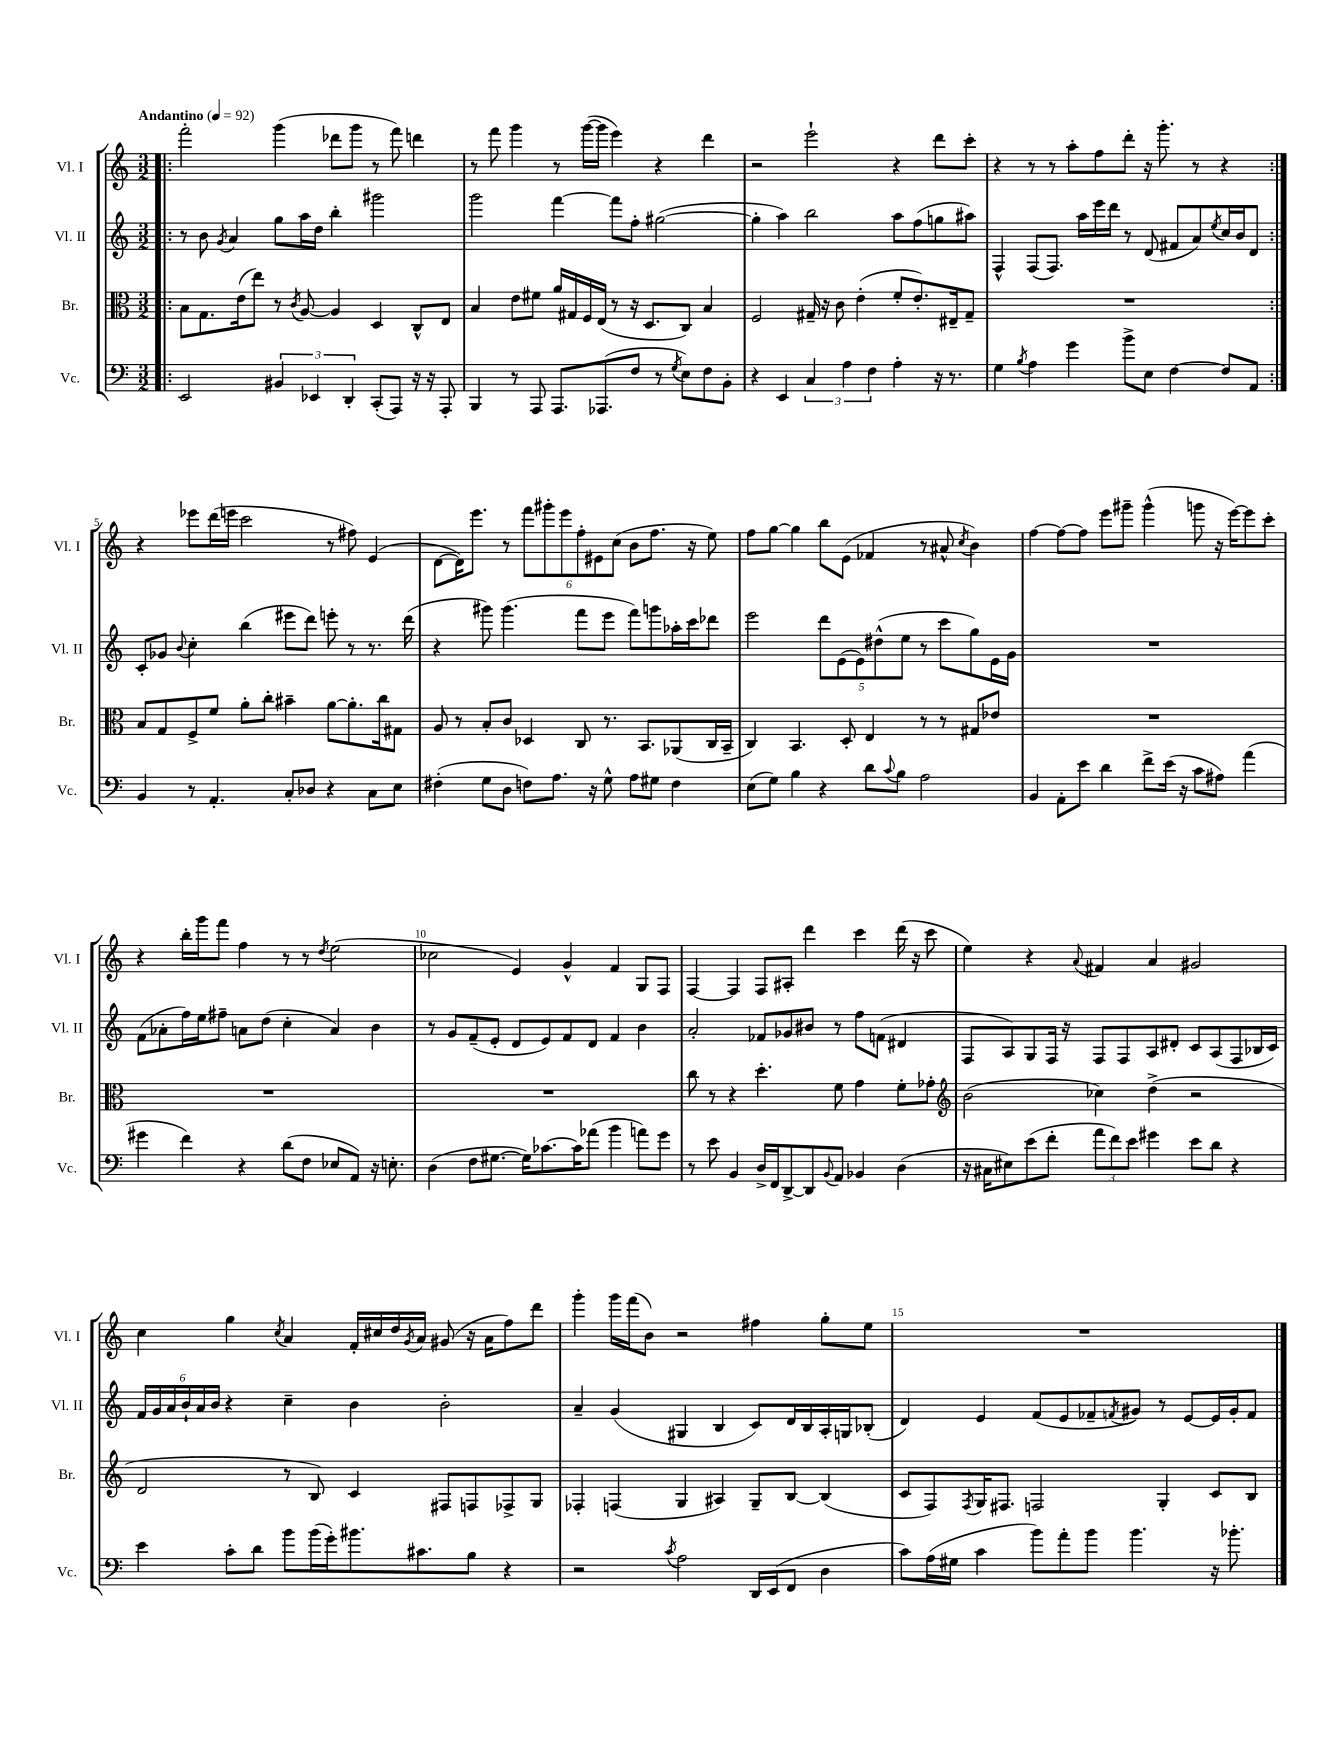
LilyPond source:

<<
\new StaffGroup <<
\new Staff = "s0" \with { instrumentName = "Vl. I" shortInstrumentName = "Vl. I" } {
    \clef treble \key c \major \numericTimeSignature \time 3/2 \tempo "Andantino" 4 = 92
    \repeat volta 2 { \bar ".|:" f'''2-. g'''4( des'''8 g'''8 r8 f'''8) d'''4 |
    r8 f'''8 g'''4 r8 g'''16~( g'''16 e'''4) r4 d'''4 |
    r2 e'''2-! r4 d'''8 c'''8-. |
    r4 r8 r8 a''8-. f''8 d'''8-. r16 g'''8.-. r8 r4 | }
    r4 ees'''8 d'''16( e'''16 c'''2 r8 fis''8) e'4( |
    d'8~ d'16) e'''8. r8 \tuplet 6/4 { f'''8 gis'''8-. e'''8 f''8-. eis'8 c''8( } b'8 f''8. r16 e''8) |
    f''8 g''8~ g''4 b''8 e'8( fes'4 r8 ais'8-^ \acciaccatura { c''8 } b'4) |
    f''4~ f''8~ f''8 e'''8 gis'''8-- gis'''4-^( g'''8 r16 e'''16~) e'''8 c'''8-. |
    r4 b''16-. g'''16 f'''8 f''4 r8 r8 \acciaccatura { d''8 } e''2( |
    ces''2 e'4) g'4-^ f'4 g8 f8 |
    f4~ f4 f8 ais8-. d'''4 c'''4 d'''16( r16 c'''8 |
    e''4) r4 \appoggiatura { a'8 } fis'4 a'4 gis'2 |
    c''4 g''4 \acciaccatura { c''8 } a'4 f'16-. cis''16 d''16 \acciaccatura { g'8 } a'16 gis'8( r16 a'16 f''8) d'''8 |
    g'''4-. g'''16 f'''16( b'8) r2 fis''4 g''8-. e''8 |
    R1. \bar "|." |
}
\new Staff = "s1" \with { instrumentName = "Vl. II" shortInstrumentName = "Vl. II" } {
    \clef treble \key c \major \numericTimeSignature \time 3/2
    \repeat volta 2 { \bar ".|:" r8 b'8 \acciaccatura { g'8 } a'4 g''8 a''16 d''16 b''4-. gis'''2 |
    g'''2 f'''4~ f'''8 f''8-. gis''2~( |
    gis''4-. a''4) b''2 a''8 f''8( g''8 ais''8) |
    f4-^ f8( f8.) a''16 e'''16 d'''16 r8 d'8( fis'8 a'8) \acciaccatura { e''8 } c''16 b'16 d'8 | }
    c'8-. ges'8 \appoggiatura { b'8 } c''4-. b''4( eis'''8 d'''8) e'''8-. r8 r8. d'''16( |
    r4 gis'''8) gis'''4.( f'''8 e'''8 f'''8) g'''8 aes''16-. c'''16 des'''8 |
    e'''2 \tuplet 5/4 { d'''8 e'8( e'8) dis''8-^( e''8 } r8 c'''8 g''8) e'16 g'16 |
    R1. |
    f'8( aes'8-. f''16) e''16 fis''8-- a'8 d''8( c''4-. a'4) b'4 |
    r8 g'8 f'8--( e'8-. d'8 e'8) f'8 d'8 f'4 b'4 |
    a'2-. fes'8 ges'8 bis'8 r8 f''8 f'8( dis'4 |
    f8 a8) g8 f16 r16 f8 f8 a8 dis'8-. c'8 a8( f8 bes16 c'16) |
    \tuplet 6/4 { f'16 g'16 a'16 b'16-! a'16 b'16 } r4 c''4-- b'4 b'2-. |
    a'4-- g'4( gis4 b4 c'8) d'16 b16 a16-. g16 bes8-.( |
    d'4) e'4 f'8( e'8 fes'8-- \acciaccatura { f'8 } gis'8) r8 e'8~ e'16 gis'16-. f'8 \bar "|." |
}
\new Staff = "s2" \with { instrumentName = "Br." shortInstrumentName = "Br." } {
    \clef alto \key c \major \numericTimeSignature \time 3/2
    \repeat volta 2 { \bar ".|:" b8 g8. e'16( e''8) r8 \acciaccatura { c'8 } a8~ a4 d4 c8-^ e8 |
    b4 e'8 fis'8 a'16 gis16 f16 e16( r8 r16 d8. c8) b4 |
    f2 gis16-- r16 c'8 e'4-.( f'8-. e'8.-.) eis16-- gis8-- |
    R1. | }
    b8 g8 f8-> f'8 a'8-. c''8-. bis'4-- a'8~ a'8.-. c''16 gis8 |
    a8 r8 b8-. c'8 des4 c8 r8. b,8. aes,8( c16 b,16-- |
    c4) b,4. d8-. e4 r8 r8 gis8 ees'8 |
    R1. |
    R1. |
    R1. |
    c''8 r8 r4 d''4.-. f'8 g'4 f'8-. ges'8-. |
    \clef treble b'2( ces''4) d''4->( r2 |
    d'2 r8 b8) c'4 fis8 f8 fes8-> g8 |
    fes4-. f4( g4 ais4) g8-- b8~ b4( |
    c'8 f8) \acciaccatura { f8 } g16 fis8. f2 g4-. c'8 b8 \bar "|." |
}
\new Staff = "s3" \with { instrumentName = "Vc." shortInstrumentName = "Vc." } {
    \clef bass \key c \major \numericTimeSignature \time 3/2
    \repeat volta 2 { \bar ".|:" e,2 \tuplet 3/2 { bis,4 ees,4 d,4-. } c,8-.( a,,8) r16 r16 a,,8-. |
    b,,4 r8 a,,8 a,,8. aes,,8.( f8 r8 \acciaccatura { g8 } e8) f8 b,8-. |
    r4 e,4 \tuplet 3/2 { c4 a4 f4 } a4-. r16 r8. |
    g4 \acciaccatura { b8 } a4 g'4 b'8-> e8 f4~ f8 a,8 | }
    b,4 r8 a,4.-. c8-. des8 r4 c8 e8 |
    fis4-.( g8 d8 f8) a8. r16 g8-^ a8 gis8 f4 |
    e8( g8) b4 r4 d'8 \appoggiatura { c'8 } b8 a2 |
    b,4 a,8-. e'8 d'4 f'8-> e'16( r16 c'8 ais8) a'4( |
    gis'4 f'4) r4 d'8( f8 ees8 a,8) r16 e8.-. |
    d4( f8 gis8.~ gis16) ces'8.~ ces'16 aes'8( b'4 a'8) g'8 |
    r8 e'8 b,4 d16-> f,16 d,8~-> d,8 \appoggiatura { b,8 } a,8 bes,4 d4( |
    r16 cis16 eis8) e'8( f'8-. \tuplet 3/2 { a'8 f'8) e'8 } gis'4 e'8 d'8 r4 |
    e'4 c'8-. d'8 b'8 b'16( g'16-.) bis'8. cis'8. b8 r4 |
    r2 \acciaccatura { c'8 } a2 d,16 e,16( f,8 d4 |
    c'8) a16( gis16 c'4 b'8) a'8-. b'8 b'4. r16 bes'8.-. \bar "|." |
}
>>
>>
\layout { \context { \Score \override BarNumber.break-visibility = ##(#f #t #t) barNumberVisibility = #(every-nth-bar-number-visible 5) } }
